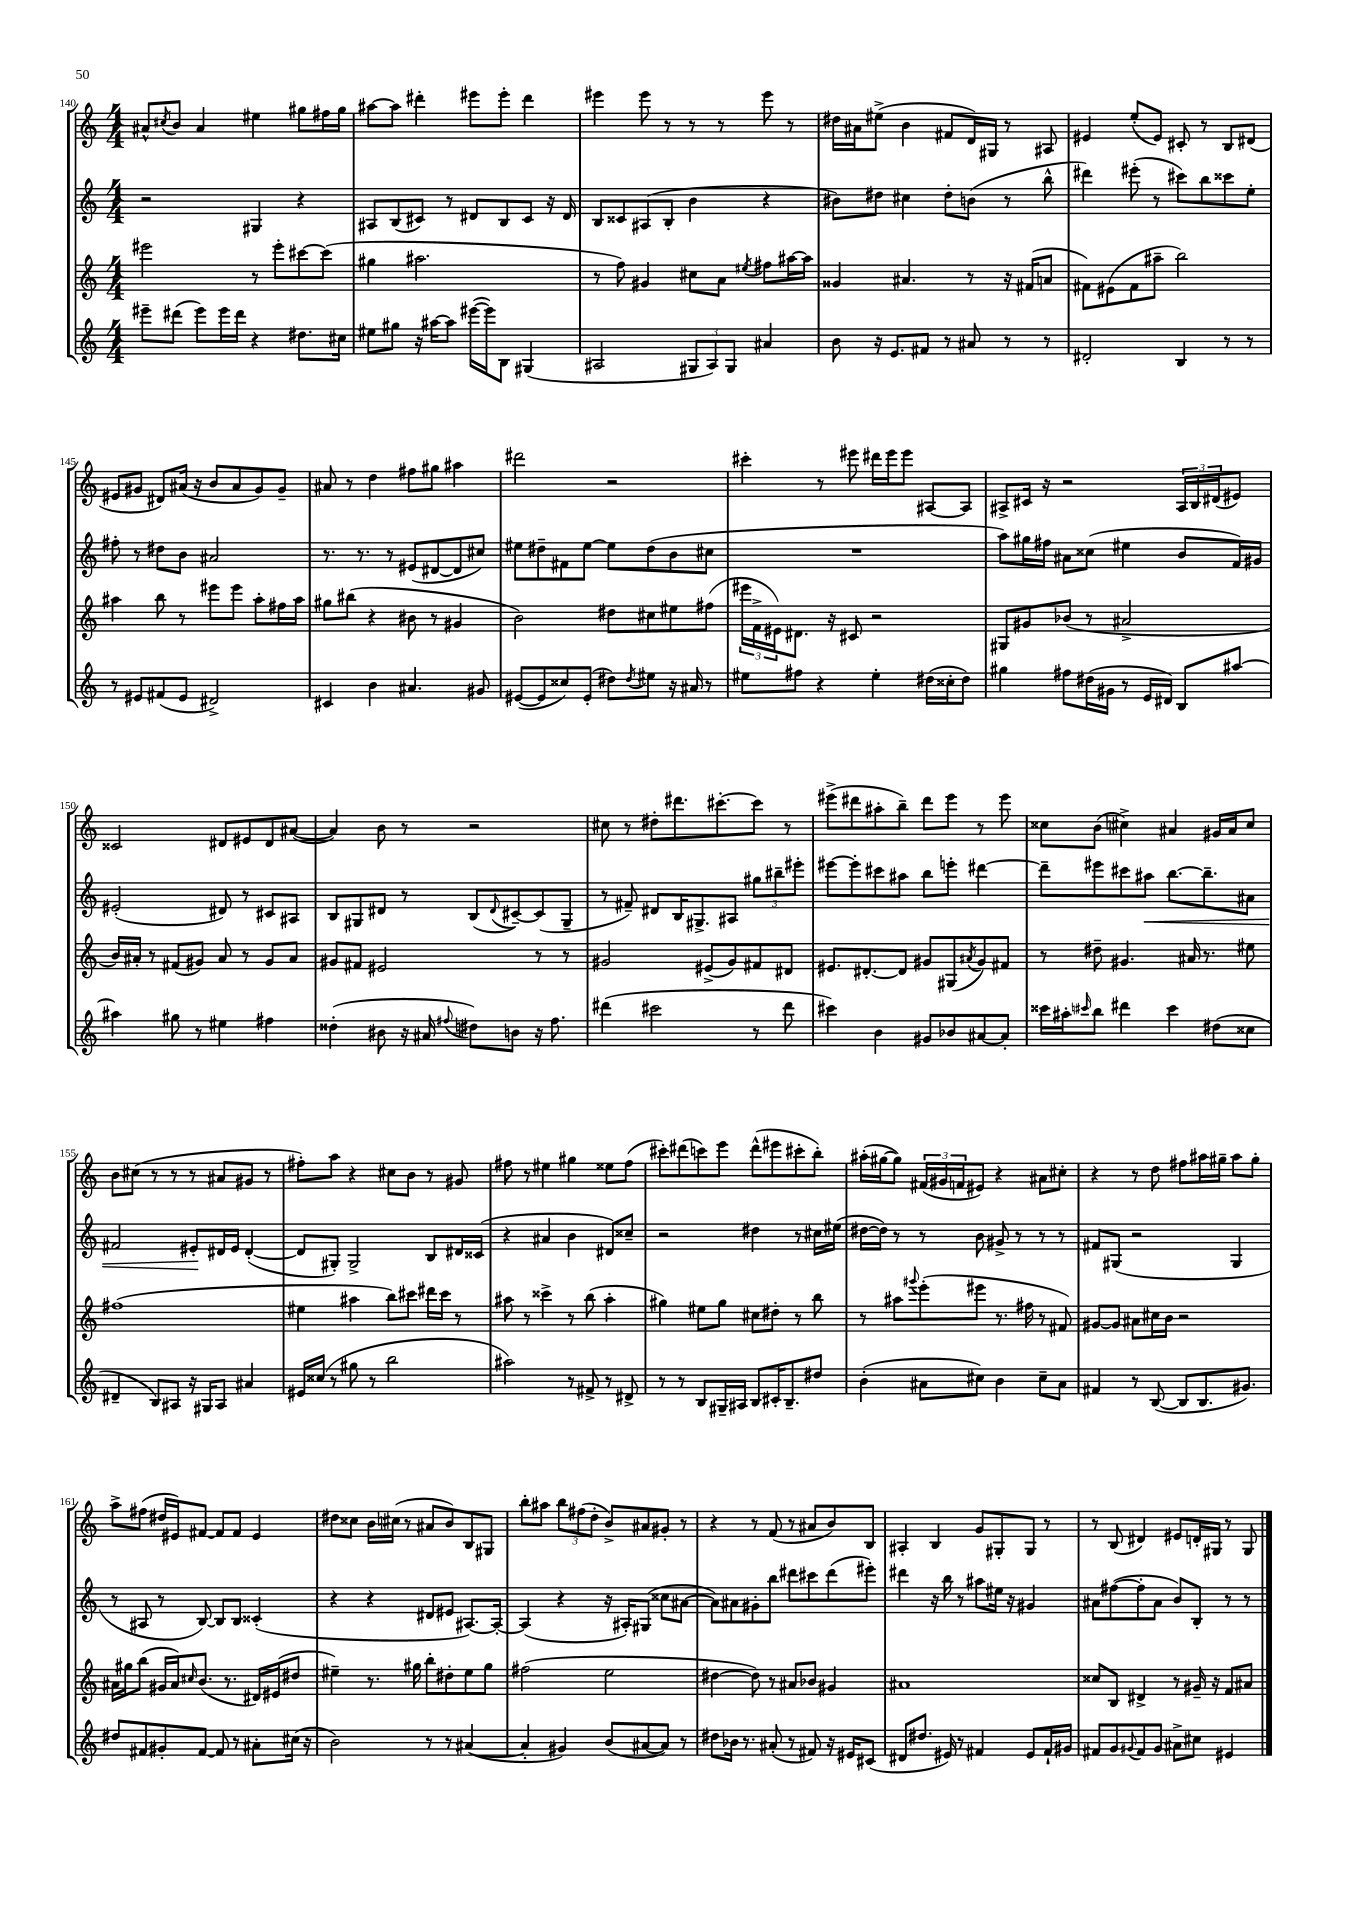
<<
\new StaffGroup <<
\new Staff = "s0" {
    \clef treble \key c \major \numericTimeSignature \time 4/4
    ais'8-^ \acciaccatura { cis''8 } b'8 ais'4 eis''4 gis''8 fis''16 gis''16 |
    ais''8~ ais''8 dis'''4-. eis'''8 eis'''8-. dis'''4 |
    eis'''4 eis'''8 r8 r8 r8 eis'''8 r8 |
    dis''16 ais'16 eis''8->( b'4 fis'8 d'16) gis16 r8 ais8 |
    eis'4 e''8-.( eis'8) cis'8-. r8 b8 dis'8( |
    eis'8 gis'8 dis'8) ais'16( r16 b'8 ais'8 gis'8) gis'8-- |
    ais'8 r8 d''4 fis''8 gis''8 ais''4 |
    dis'''2 r2 |
    cis'''4-. r8 eis'''8 dis'''16 eis'''16 eis'''8 ais8~ ais8 |
    ais8-> cis'16 r16 r2 \tuplet 3/2 { ais16 b16 dis'16( } eis'8) |
    cisis'2 dis'8 eis'8 dis'8 ais'8~( |
    ais'4) b'8 r8 r2 |
    cis''8 r8 dis''8-. dis'''8. cis'''8.~-. cis'''8 r8 |
    eis'''8->( dis'''8 ais''8-. b''8--) dis'''8 eis'''8 r8 eis'''8 |
    cisis''8 b'8( cis''4->) ais'4 gis'16 ais'16 cis''8 |
    b'8 cis''8( r8 r8 r8 ais'8 gis'8 r8 |
    fis''8-.) a''8 r4 cis''8 b'8 r8 gis'8 |
    fis''8 r8 eis''4 gis''4 eisis''8 fis''8( |
    cis'''8-.) dis'''8( c'''8) e'''8 dis'''8-^( eis'''8 cis'''8-. b''8-.) |
    ais''16-.( gis''16~ gis''8) \tuplet 3/2 { fis'16( gis'16 f'16 } eis'8) r4 ais'8 cis''8-. |
    r4 r8 d''8 fis''8 ais''16 gis''16-- ais''8 gis''8-. |
    a''8-> fis''8( dis''16 eis'16) fis'8~ fis'8 fis'8 eis'4 |
    dis''8 cisis''8 b'16 cis''16( r8 ais'8 b'8) b8 gis8 |
    b''8-. ais''8 \tuplet 3/2 { b''8 fis''8( d''8-. } b'8->) ais'8 gis'8-. r8 |
    r4 r8 f'8( r8 ais'8 b'8) b8 |
    ais4-. b4 g'8 gis8-. gis8 r8 |
    r8 b8( dis'4) eis'8 d'16-. gis16 r8 gis8 \bar "|." |
}
\new Staff = "s1" {
    \clef treble \key c \major \numericTimeSignature \time 4/4
    r2 gis4 r4 |
    ais8 b8( cis'8) r8 dis'8 b8 cis'8 r16 dis'16 |
    b8 cisis'8 ais8( b8-. b'4 r4 |
    bis'8) dis''8 cis''4 dis''8-. b'8( r8 b''8-^ |
    dis'''4) eis'''8-.( r8 cis'''8) b''8 cisis'''8 e''8-. |
    fis''8-. r8 dis''8 b'8 ais'2 |
    r8. r8. r8 eis'8( dis'8~ dis'8 cis''8) |
    eis''8 dis''8-- fis'8 eis''8~ eis''8 dis''8( b'8 cis''8 |
    R1 |
    a''8) gis''16 fis''16 ais'8 cisis''8( eis''4 b'8 f'16) gis'16 |
    eis'2-.( dis'8) r8 cis'8 ais8 |
    b8 gis8 dis'8 r8 b8( \appoggiatura { dis'8 } cis'8~--) cis'8( gis8-- |
    r8 fis'8--) dis'8 b16 gis8.-> ais8 \tuplet 3/2 { gis''8 bis''8-- eis'''8-. } |
    eis'''8~ eis'''8-. cis'''8 ais''8 b''8 e'''8-. dis'''4~ |
    dis'''8-- eis'''8 cis'''8 ais''8\< b''8.~ b''8.-- ais'8 |
    fis'2 eis'8-.\! dis'16 eis'16 dis'4~-.( |
    dis'8 gis8-.) gis2-> b8 dis'16 cisis'16( |
    r4 ais'4 b'4 dis'8) cisis''8-- |
    r2 dis''4 r8 cis''16 eis''16( |
    dis''16~ dis''16) r8 r8 b'8 gis'8-> r8 r8 r8 |
    fis'8 gis8( r2 gis4 |
    r8 ais8 r8 b8~) b8 b8 cisis'4-.( |
    r4 r4 dis'8 eis'8 ais8.~) ais16~-. |
    ais4( r4 r16 ais16-.) gis8( cisis''8 ais'8~ |
    ais'8) ais'8 gis'8-. b''8 dis'''8 cis'''8 dis'''8( eis'''8-.) |
    dis'''4 r16 b''16 r8 ais''8 eis''16 r16 gis'4 |
    ais'8 fis''8~( fis''8-. ais'8 b'8) b8-. r8 r8 \bar "|." |
}
\new Staff = "s2" {
    \clef treble \key c \major \numericTimeSignature \time 4/4
    eis'''2 r8 eis'''8-. cis'''8~ cis'''8( |
    gis''4 ais''2. |
    r8 f''8) gis'4 cis''8 a'8 \acciaccatura { eis''8 } fis''8 ais''16~ ais''16 |
    gisis'4 ais'4. r8 r16 fis'16( a'8 |
    fis'8) eis'8( fis'8 ais''8-- b''2) |
    ais''4 b''8 r8 eis'''8 eis'''8 ais''8-. fis''16 ais''16 |
    gis''8 bis''8( r4 bis'8 r8 gis'4 |
    b'2) dis''8 cis''8 eis''8 fis''8( |
    \tuplet 3/2 { eis'''16 f'16-> eis'16) } dis'8. r16 cis'8 r2 |
    gis8 gis'8 bes'8( r8 ais'2-> |
    b'16) ais'16-. r8 fis'8( gis'8) ais'8 r8 gis'8 ais'8 |
    gis'8 fis'8 eis'2 r8 r8 |
    gis'2 eis'8->( gis'8) fis'8 dis'8 |
    eis'8. dis'8.~-. dis'8 gis'8 gis8( \acciaccatura { ais'8 } gis'8) fis'8 |
    r8 dis''8-- gis'4. ais'16 r8. eis''8 |
    fis''1( |
    eis''4 ais''4 b''8) cis'''8 dis'''16 cis'''16 r8 |
    ais''8 r8 cisis'''4-> r8 b''8( ais''4-. |
    gis''4) eis''8 gis''8 cis''8 dis''8-. r8 b''8 |
    r8 ais''8 \appoggiatura { gis'''8 } e'''8-.( eis'''8 r8. fis''16 r8 fis'8) |
    gis'8~ gis'8 ais'8 cis''16 b'16 r2 |
    ais'16 gis''16 b''8( gis'16 ais'16) \grace { cis''16 } b'8.( r8. dis'16) eis'16( dis''8 |
    eis''4--) r8. gis''16 b''8-. dis''8-. eis''8 gis''8 |
    fis''2( e''2 |
    dis''4~ dis''8) r8 ais'8 bes'8 gis'4 |
    ais'1 |
    cisis''8 b8 dis'4-> r8 gis'16-- r16 f'8 ais'8 \bar "|." |
}
\new Staff = "s3" {
    \clef treble \key c \major \numericTimeSignature \time 4/4
    eis'''8-- dis'''8( eis'''8) eis'''16 dis'''16 r4 dis''8. cis''16 |
    eis''8 gis''8 r16 ais''16~ ais''8 eis'''16~( eis'''16) b8 gis4( |
    ais2 \tuplet 3/2 { gis8 ais8) gis8 } ais'4 |
    b'8 r16 e'8. fis'8 r8 ais'8 r8 r8 |
    dis'2-. b4 r8 r8 |
    r8 eis'8 fis'8( eis'8 dis'2->) |
    cis'4 b'4 ais'4. gis'8 |
    eis'8~( eis'8 cisis''8) eis'8-.( dis''8) \acciaccatura { dis''8 } eis''8 r16 ais'16 r8 |
    eis''8 fis''8 r4 eis''4-. dis''16( cisis''16-. dis''8) |
    gis''4 fis''8 dis''16( gis'16 r8 e'16 dis'16) b8 ais''8~ |
    ais''4 gis''8 r8 eis''4 fis''4 |
    disis''4-.( bis'8 r16 ais'16 \appoggiatura { fis''8 } dis''8) b'8 r16 fis''8. |
    dis'''4( cis'''2 r8 dis'''8 |
    cis'''4) b'4 gis'8 bes'8 ais'8~ ais'8-. |
    cisis'''16 ais''16-. \grace { cis'''16 } b''8 dis'''4 cis'''4 dis''8( cisis''8 |
    dis'4-- b8) ais8 r16 gis16 ais8 ais'4 |
    eis'16 cisis''16( r8 gis''8 r8 b''2 |
    ais''2) r8 fis'8-> r8 dis'8-> |
    r8 r8 b8 gis16-- ais16 b8 cis'16-. b8.-- dis''8 |
    b'4-.( ais'8 cis''8) b'4 cis''8-- ais'8 |
    fis'4 r8 b8~( b8 b8. gis'8.) |
    dis''8 fis'8 gis'8-. fis'8~ fis'8 r8 ais'8-. cis''16( r16 |
    b'2) r8 r8 ais'4~( |
    ais'4-. gis'4) b'8( ais'8~ ais'8) r8 |
    dis''8 bes'16 r8. ais'8-.( r8 fis'8) r16 eis'16 cis'8( |
    dis'8 dis''8. eis'16) r8 fis'4 eis'8 fis'16-! gis'16 |
    fis'8 g'8 \appoggiatura { gis'8 } fis'8 gis'8 ais'8-> cis''8 eis'4 \bar "|." |
}
>>
>>
\layout { \context { \Score currentBarNumber = #140 } }
